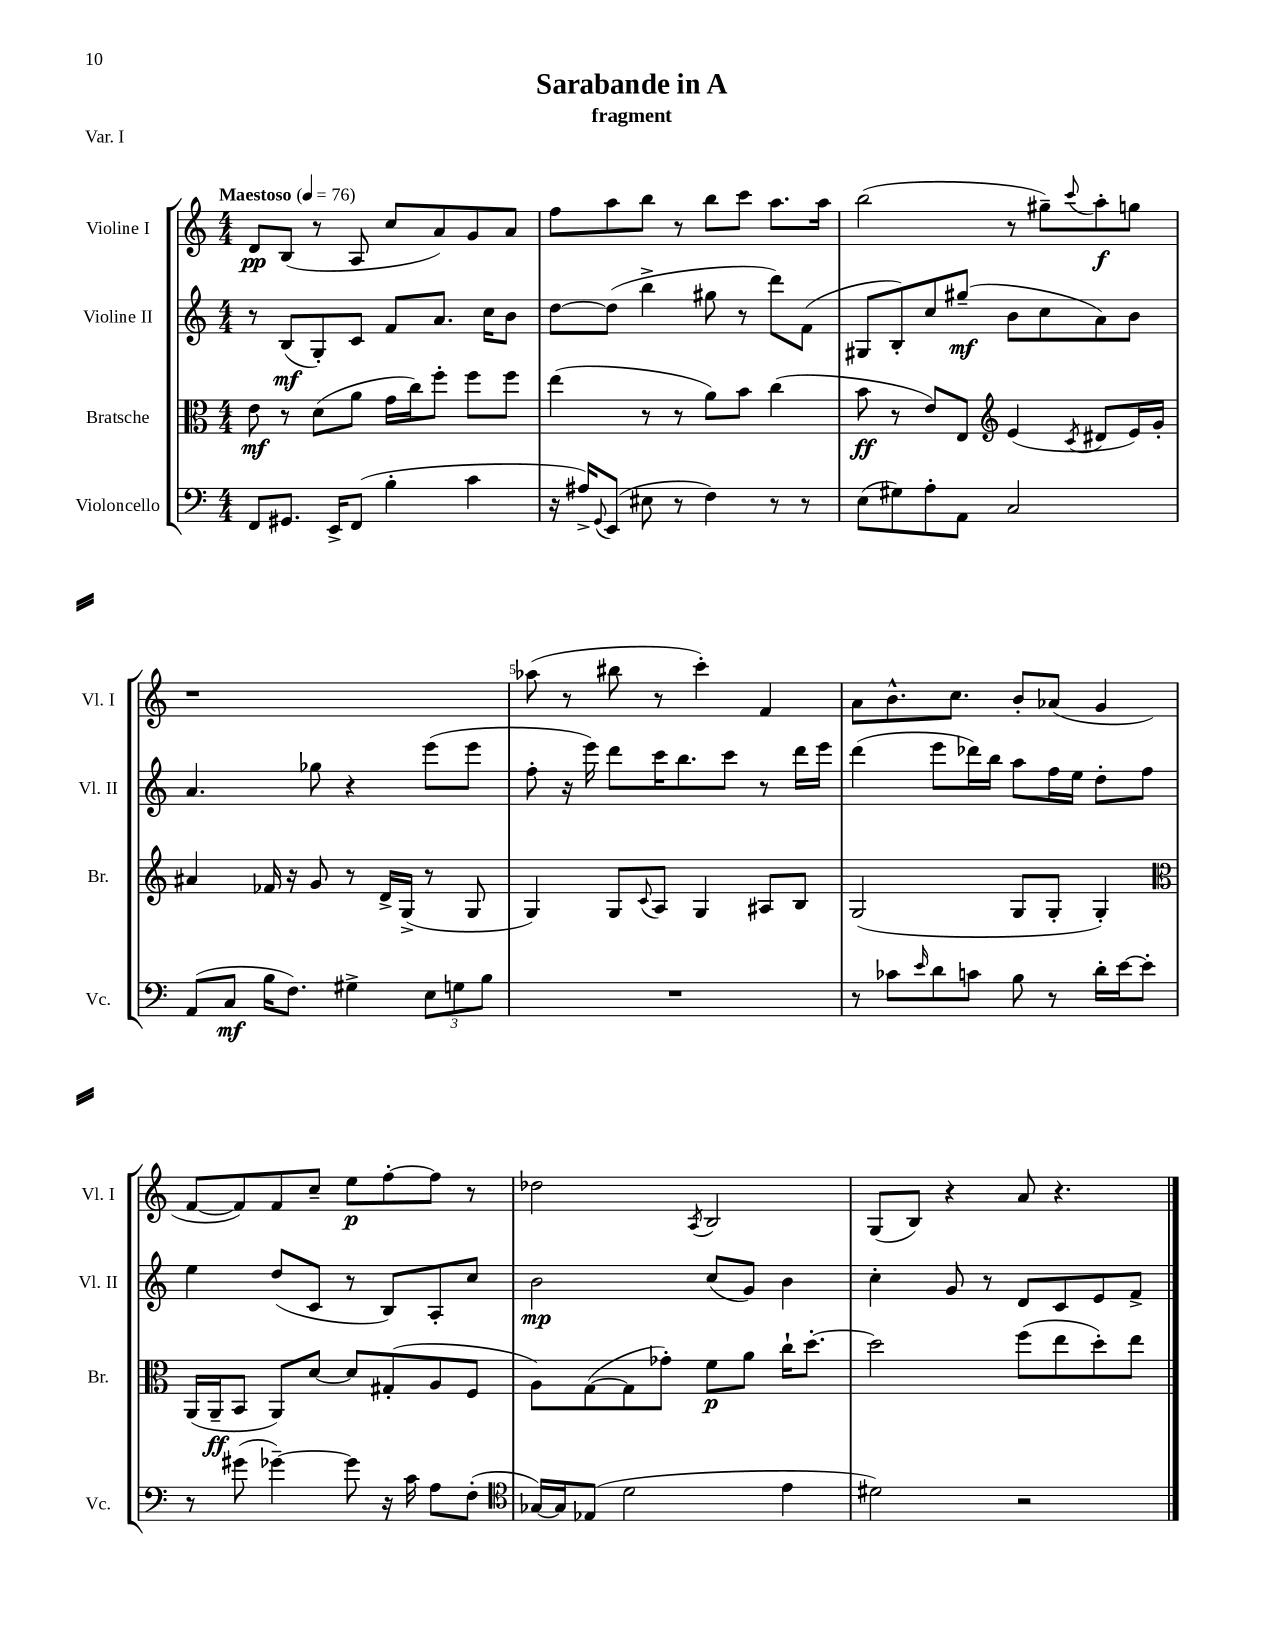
\header { title = "Sarabande in A" subtitle = "fragment" piece = "Var. I" }
<<
\new StaffGroup <<
\new Staff = "s0" \with { instrumentName = "Violine I" shortInstrumentName = "Vl. I" } {
    \clef treble \key c \major \numericTimeSignature \time 4/4 \tempo "Maestoso" 4 = 76
    d'8\pp b8( r8 a8 c''8 a'8) g'8 a'8 |
    f''8 a''8 b''8 r8 b''8 c'''8 a''8. a''16 |
    b''2( r8 gis''8--) \appoggiatura { c'''8 } a''8-.\f g''8 |
    r1 |
    aes''8( r8 bis''8 r8 c'''4-.) f'4 |
    a'8 b'8.-^ c''8. b'8-. aes'8( g'4 |
    f'8~ f'8) f'8 c''8-- e''8\p f''8~-. f''8 r8 |
    des''2 \acciaccatura { a8 } b2 |
    g8( b8) r4 a'8 r4. \bar "|." |
}
\new Staff = "s1" \with { instrumentName = "Violine II" shortInstrumentName = "Vl. II" } {
    \clef treble \key c \major \numericTimeSignature \time 4/4
    r8 b8\mf( g8-.) c'8 f'8 a'8. c''16 b'8 |
    d''8~ d''8( b''4-> gis''8 r8 d'''8) f'8( |
    gis8 b8-.) c''8 gis''8--\mf( b'8 c''8 a'8) b'8 |
    a'4. ges''8 r4 e'''8( e'''8 |
    f''8-. r16 e'''16) d'''8 c'''16 b''8. c'''8 r8 d'''16 e'''16 |
    d'''4( e'''8 des'''16) b''16 a''8 f''16 e''16 d''8-. f''8 |
    e''4 d''8( c'8 r8 b8) a8-. c''8 |
    b'2\mp c''8( g'8) b'4 |
    c''4-. g'8 r8 d'8 c'8 e'8 f'8-> \bar "|." |
}
\new Staff = "s2" \with { instrumentName = "Bratsche" shortInstrumentName = "Br." } {
    \clef alto \key c \major \numericTimeSignature \time 4/4
    e'8\mf r8 d'8( a'8 g'16 c''16) f''8-. f''8 f''8 |
    e''4( r8 r8 a'8) b'8 c''4( |
    b'8\ff r8 e'8) e8 \clef treble e'4( \acciaccatura { c'8 } dis'8 e'16) g'16-. |
    ais'4 fes'16 r16 g'8 r8 d'16-> g16->( r8 g8 |
    g4) g8 \appoggiatura { c'8 } a8 g4 ais8 b8 |
    g2( g8 g8-. g4-.) |
    \clef alto a,16( a,16--\ff b,8 a,8) d'8~ d'8 gis8-.( a8 f8 |
    a8) g8~( g8 ges'8-.) f'8\p a'8 c''16-! d''8.~-. |
    d''2 f''8( e''8 d''8-.) e''8 \bar "|." |
}
\new Staff = "s3" \with { instrumentName = "Violoncello" shortInstrumentName = "Vc." } {
    \clef bass \key c \major \numericTimeSignature \time 4/4
    f,8 gis,8. e,16-> f,8( b4-. c'4 |
    r16 ais16->) \appoggiatura { g,8 } e,8( eis8 r8 f4) r8 r8 |
    e8( gis8) a8-. a,8 c2 |
    a,8( c8\mf b16 f8.) gis4-> \tuplet 3/2 { e8 g8 b8 } |
    R1 |
    r8 ces'8 \grace { e'16 } d'8 c'8 b8 r8 d'16-. e'16~ e'8-. |
    r8 gis'8( ges'4~--) ges'8 r16 c'16 a8 f8-.( |
    \clef tenor ges16~) ges16 ees8( d'2 e'4 |
    dis'2) r2 \bar "|." |
}
>>
>>
\layout { \context { \Score \override BarNumber.break-visibility = ##(#f #t #t) barNumberVisibility = #(every-nth-bar-number-visible 5) } }
